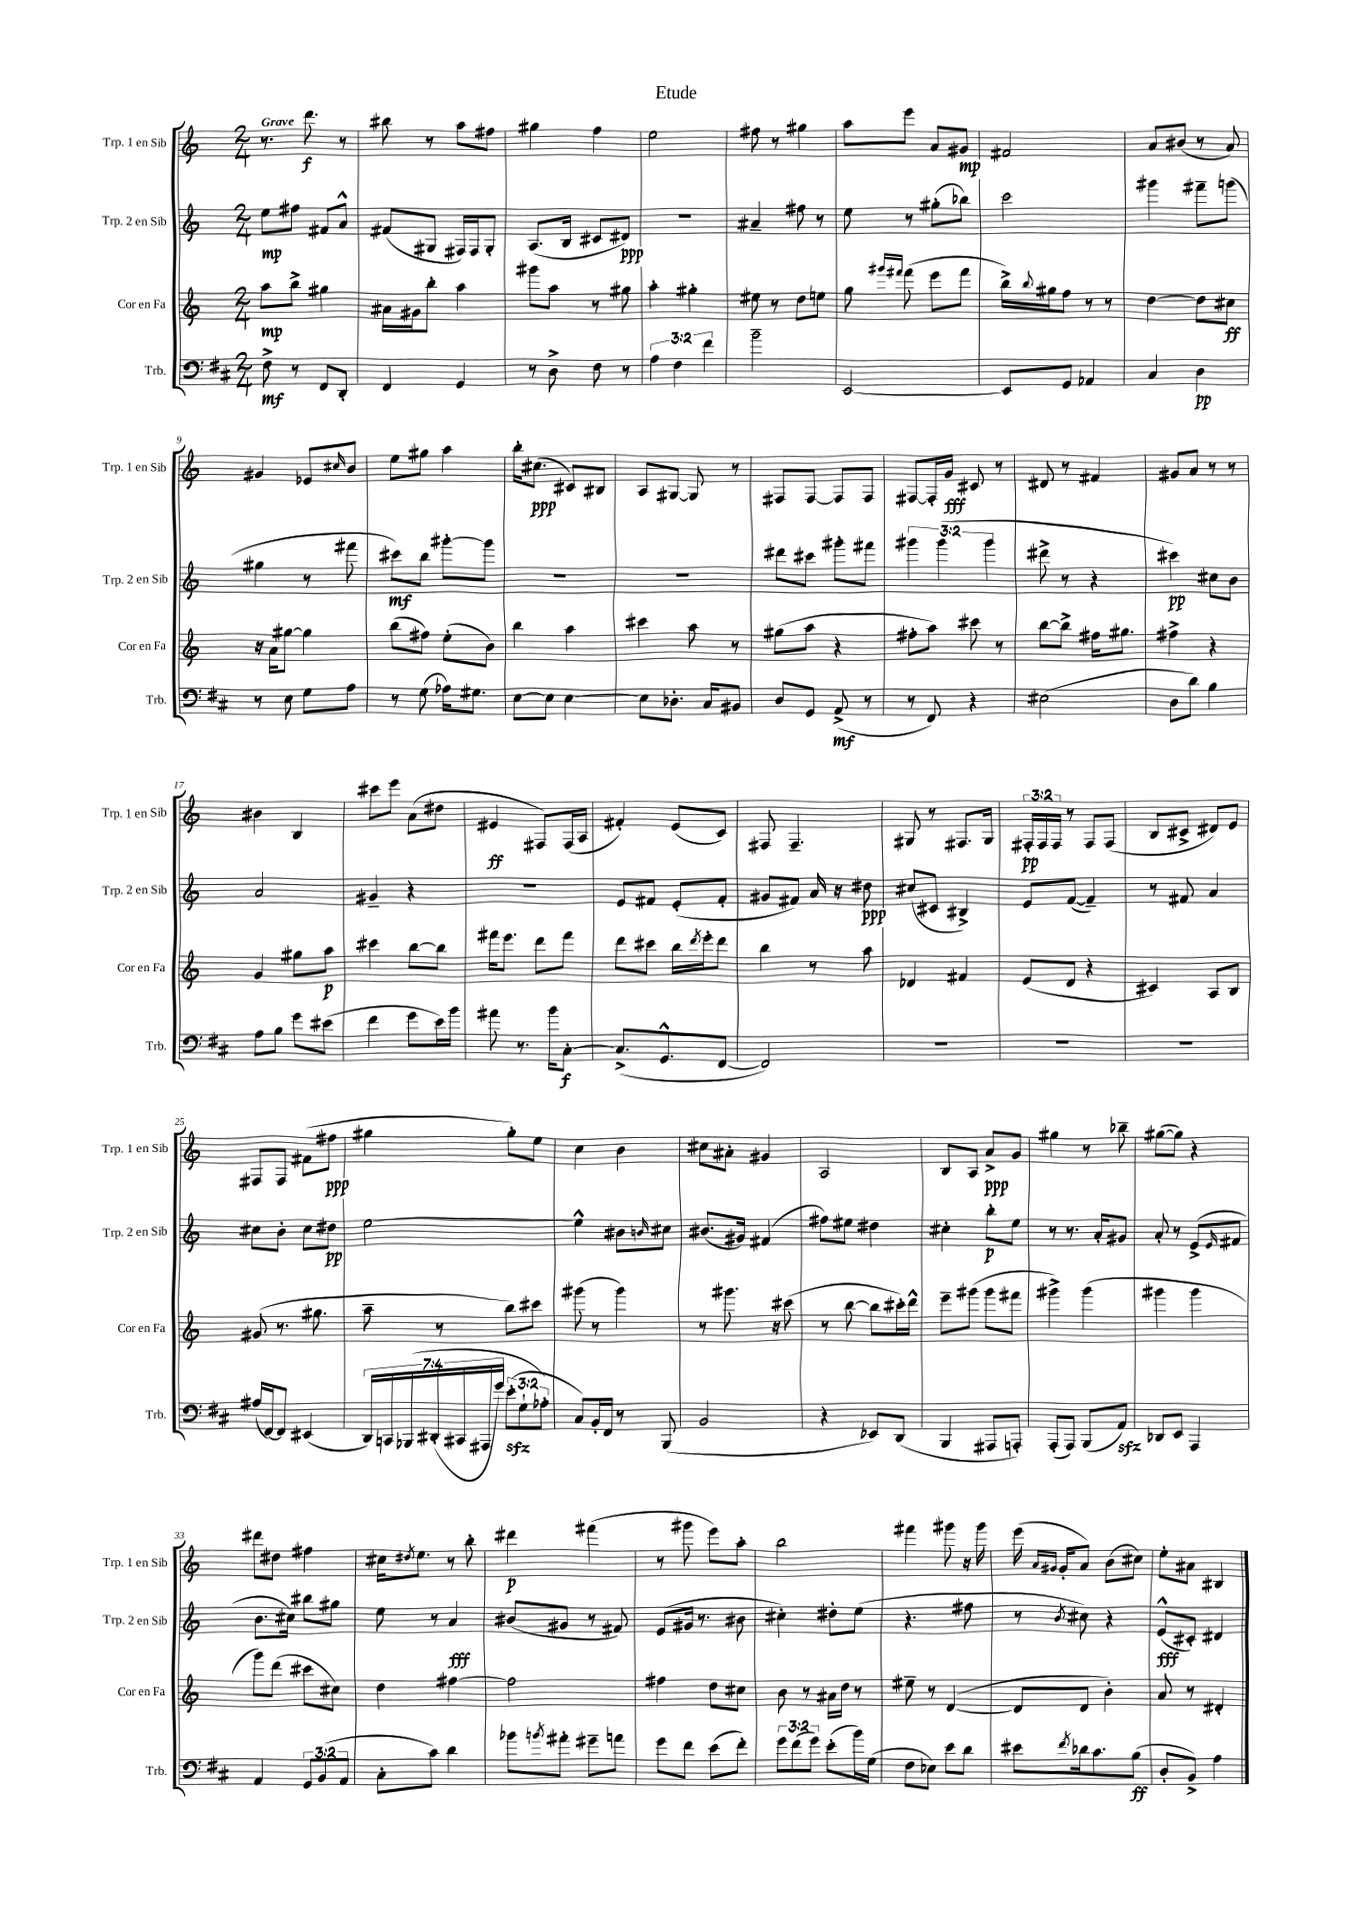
\header { title = "Etude" }
<<
\new StaffGroup <<
\new Staff = "s0" \with { instrumentName = "Trp. 1 en Sib" shortInstrumentName = "Trp. 1 en Sib" } {
    \clef treble \key c \major \numericTimeSignature \time 2/4 \override Staff.TupletNumber.text = #tuplet-number::calc-fraction-text \tempo "Grave"
    r8. d'''8.\f r8 |
    bis''8 r8 a''8 fis''8 |
    gis''4 f''4 |
    e''2 |
    fis''8 r8 gis''4 |
    a''8 e'''8 a'8 gis'8\mp |
    fis'2 |
    a'8 bis'8( r8 a'8) |
    gis'4 ees'8 \grace { cis''16 } b'8 |
    e''8 gis''8 a''4 |
    b''16-. cis''8.\ppp( cis'8) bis8 |
    a8 gis8~ gis8 r8 |
    fis8 fis8~ fis8 fis8 |
    fis8~ fis16-. g'16\fff cis'8 r8 |
    dis'8 r8 fis'4 |
    gis'8 a'8 r8 r8 |
    bis'4 b4 |
    cis'''8 e'''8 a'8( dis''8 |
    eis'4\ff fis8) fis16( a16 |
    fis'4-.) e'8( c'8) |
    fis8 fis4.-- |
    gis8 r8 fis8. gis16 |
    \tuplet 3/2 { fis16-.\pp fis16 fis16 } r8 fis8 fis8( |
    b8 cis'8-> dis'8) e'8 |
    fis8 fis8 fis'8( fis''8\ppp |
    gis''4 gis''8-.) e''8 |
    c''4 b'4 |
    cis''8 ais'8-. gis'4 |
    a2 |
    b8 a8 a'8->\ppp g'8 |
    gis''4 r8 bes''8-- |
    gis''8~( gis''8) r4 |
    dis'''8 dis''8 fis''4 |
    cis''16 \acciaccatura { dis''8 } e''8. r8 b''8-. |
    dis'''4\p fis'''4( |
    r8 gis'''8 e'''8) a''8-. |
    b''2 |
    fis'''4 gis'''8 r16 gis'''16 |
    e'''16( \grace { a'16 gis'16 } gis'16-. a'8) b'8( cis''8) |
    e''8-. ais'8 bis4 \bar "|." |
}
\new Staff = "s1" \with { instrumentName = "Trp. 2 en Sib" shortInstrumentName = "Trp. 2 en Sib" } {
    \clef treble \key c \major \numericTimeSignature \time 2/4 \override Staff.TupletNumber.text = #tuplet-number::calc-fraction-text
    e''8\mp fis''8 fis'8 a'8-^ |
    fis'8( gis8 fis16) fis16 gis8-. |
    a8.( b16 cis'8 dis'8\ppp) |
    R2 |
    ais'4-- fis''8 r8 |
    e''8 r8 gis''8-.( bes''8) |
    c'''2 |
    gis'''4 fis'''8-- g'''8( |
    gis''4 r8 fis'''8 |
    cis'''8\mf) b''8 gis'''8~-. gis'''8 |
    R2 |
    R2 |
    dis'''8 cis'''8 gis'''8-. fis'''8 |
    \tuplet 3/2 { gis'''4 gis'''4( gis'''4 } |
    dis'''8-> r8 r4 |
    cis'''4\pp) cis''8 b'8 |
    a'2 |
    gis'4-- r4 |
    r2 |
    e'8 fis'8 e'8-.( fis'8-. |
    gis'8 fis'8) a'16 r16 dis''8\ppp |
    cis''8( cis'8 bis4->) |
    e'8 f'8~( f'4--) |
    r8 fis'8 a'4 |
    cis''8 b'8-. cis''8 dis''8\pp |
    e''2~ |
    e''4-^ bis'8 \grace { b'16 } cis''8 |
    bis'8.( gis'16) fis'4( |
    fis''8) eis''8 dis''4 |
    cis''4-. b''8-.\p e''8 |
    r8 r8. a'16-. gis'8 |
    a'8-. r8 e'8->( \grace { e'16 } fis'8 |
    b'8. cis''16) bis''8 gis''8 |
    e''8 r8 a'4\fff |
    bis'8( gis'8 r8 fis'8) |
    e'8( gis'16 r8. bis'8 |
    cis''4-.) dis''8-. e''8( |
    r4. fis''8 |
    r8 \acciaccatura { b'8 } cis''8) r4 |
    e'8-^\fff( cis'8-.) dis'4 \bar "|." |
}
\new Staff = "s2" \with { instrumentName = "Cor en Fa" shortInstrumentName = "Cor en Fa" } {
    \clef treble \key c \major \numericTimeSignature \time 2/4
    a''8\mp b''8-> gis''4 |
    ais'16 gis'16 b''8-. a''4 |
    gis'''8 a''8 r8 gis''8 |
    a''4-. gis''4-. |
    eis''8 r8 d''8 e''8 |
    g''8 \grace { gis'''16 fis'''16 } fis'''8( e'''8 fis'''8 |
    b''16->) \appoggiatura { b''8 } gis''16 f''8 r8 r8 |
    d''4~ d''8 cis''8\ff |
    r16 a'16 gis''8~ gis''4 |
    b''8( fis''8) e''8-.( b'8) |
    b''4 a''4 |
    cis'''4 a''8 r8 |
    gis''8( a''8 r4 |
    fis''8-. a''8) cis'''8 r8 |
    b''8~ b''8-> fis''16 gis''8. |
    fis''4-> r4 |
    g'4 gis''8 a''8\p |
    cis'''4 b''8~ b''8 |
    fis'''16 e'''8. d'''8 fis'''8 |
    d'''8 cis'''8 b''16 \acciaccatura { d'''8 } e'''16-. d'''8 |
    b''4 r8 a''8 |
    des'4 fis'4 |
    e'8( d'8 r4 |
    cis'4) a8 b8 |
    gis'8( r8. gis''8. |
    a''8-- r8 b''8) cis'''8 |
    gis'''8( r8 gis'''4) |
    r8 gis'''8. r16 cis'''8( |
    r8 b''8~ b''8 cis'''16-.) d'''16-^ |
    e'''8-- gis'''8( gis'''8 fis'''8 |
    gis'''4->) gis'''4( |
    gis'''4 gis'''4 |
    g'''8) d'''8( cis'''8 cis''8) |
    d''4 fis''4~ |
    fis''2 |
    fis''4 d''8 cis''8 |
    b'8 r8 ais'16 d''16 r8 |
    eis''8-- r8 d'4~( |
    d'8 d'8 b'4-.) |
    a'8 r8 dis'4-. \bar "|." |
}
\new Staff = "s3" \with { instrumentName = "Trb." shortInstrumentName = "Trb." } {
    \clef bass \key d \major \numericTimeSignature \time 2/4 \override Staff.TupletNumber.text = #tuplet-number::calc-fraction-text
    fis8->\mf r8 fis,8 d,8-. |
    fis,4 g,4 |
    r8 d8-> fis8 r8 |
    \tuplet 3/2 { a4 fis4 fis'4 } |
    b'2-- |
    e,2~ |
    e,8 g,8 aes,4 |
    cis4 d4\pp |
    r8 e8 g8 a8 |
    r8 g8( aes16) gis8. |
    e8~ e8 e4~ |
    e8 des8.-. cis16 bis,8 |
    d8 g,8 a,8->\mf( r8 |
    r8 fis,8) r4 |
    eis2( |
    d8 d'8) b4 |
    a8 b8 g'8 eis'8( |
    fis'4 g'8 e'16) b'16 |
    ais'8 r8. b'16 cis8~-.\f |
    cis8.->( g,8.-^ fis,8~ |
    fis,2) |
    R2 |
    R2 |
    R2 |
    ais16( fis,16~) fis,8 eis,4( |
    \tuplet 7/4 { d,16) c,16 bes,,16\( dis,16-.( cis,16 ais,,16 g'16) } \tuplet 3/2 { e'8-.\sfz( g8-! aes8-.\) } |
    cis8) b,16-. fis,16 r8 b,,8( |
    b,2 |
    r4 ees,8) d,8( |
    b,,4 ais,,8 a,,8-.) |
    a,,8-.( a,,8) b,,8( a,8\sfz) |
    des,8 e,8 a,,4 |
    a,4 \tuplet 3/2 { g,8 b,8( a,8 } |
    cis8-. cis'8) d'4 |
    bes'8 \acciaccatura { b'8 } ais'8-. gis'8-- a'8 |
    g'8 fis'8 e'8( fis'8-.) |
    \tuplet 3/2 { g'8 fis'8( g'8) } e'8-.( b'16) g16( |
    fis8 ees8) e'8 d'8 |
    eis'8 \acciaccatura { fis'8 } des'16 cis'8. b8\ff( |
    d8-. b,8->) a4 \bar "|." |
}
>>
>>
